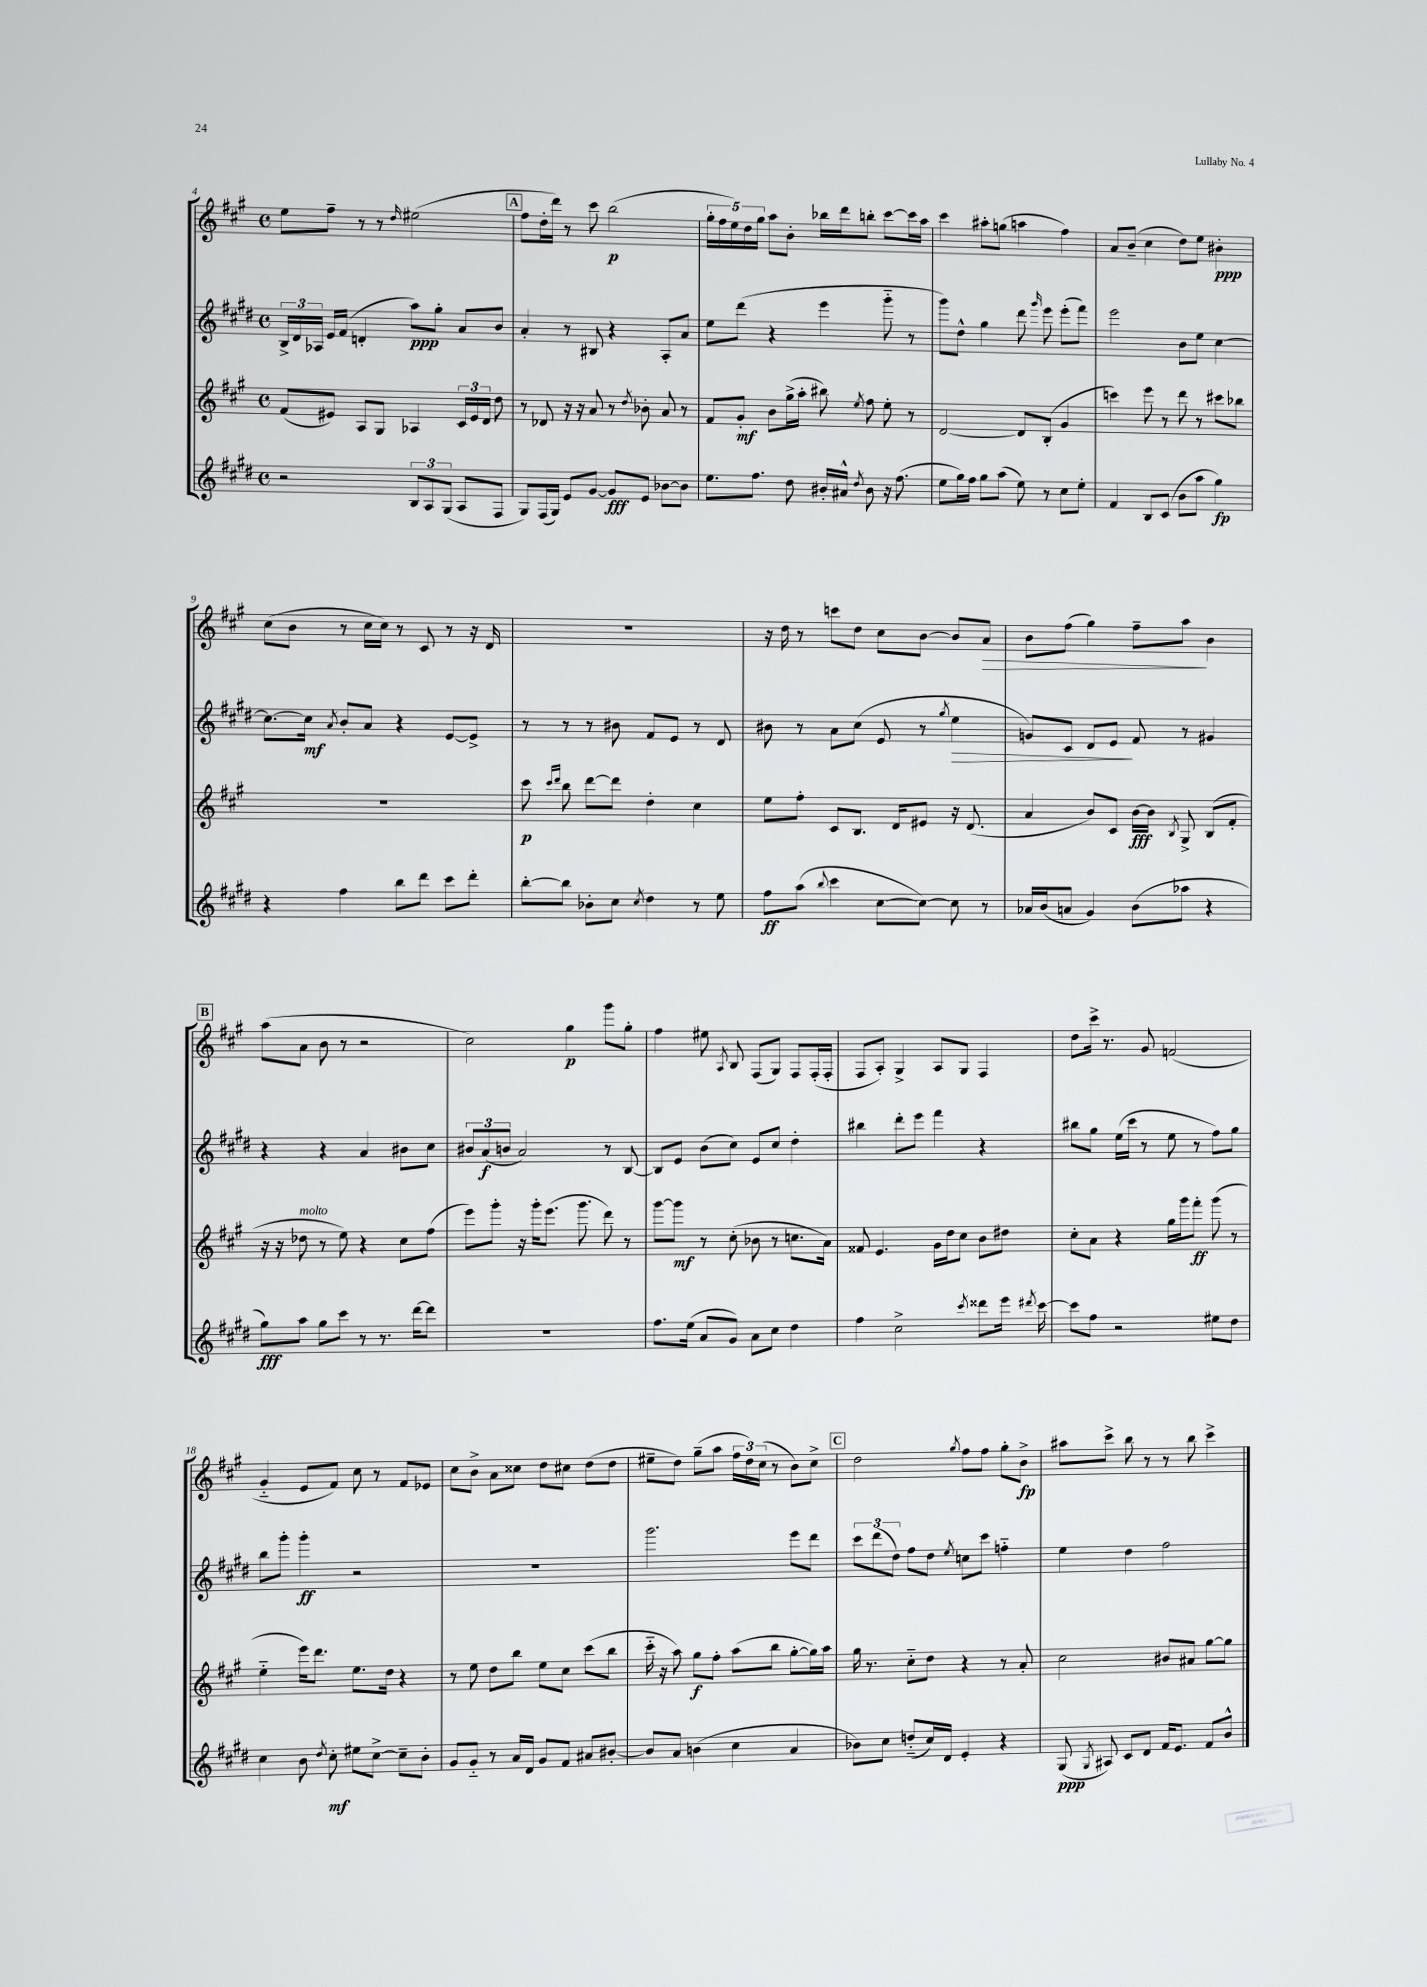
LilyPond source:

<<
\new StaffGroup <<
\new Staff = "s0" {
    \clef treble \key a \major \defaultTimeSignature \time 4/4
    \autoBeamOff e''8[ fis''8]-- r8 r8 \grace { d''16 } eis''2( |
    \mark \markup { \box "A" } fis''8[ d''16-. d'''16]) r8 cis'''8 b''2\p( |
    \tuplet 5/4 { gis''16[-. fis''16 e''16) d''16 gis''16] } a''8[ b'8]-. bes''16[ d'''16 b''8]-. cis'''8[~ cis'''16 a''16] |
    cis'''4 ais''8[-. g''8]( a''4 fis''4) |
    a'8[ b'8]--( cis''4 d''8[) e''8] bis'4-.\ppp |
    cis''8[( b'8] r8 cis''16[ cis''16]) r8 cis'8 r8 r16 d'16 |
    R1 |
    r16 d''16 r8 c'''8[ d''8] cis''8[ b'8]~ b'8[ a'8]\> |
    b'8[ fis''8]( gis''4) fis''8[-- a''8]\! b'4 |
    \mark \markup { \box "B" } a''8[( a'8] b'8 r8 r2 |
    cis''2) gis''4\p gis'''8[ gis''8]-. |
    fis''4 eis''8 \acciaccatura { a8 } b8 fis8[( gis8]) fis8[ fis16-.( fis16]-. |
    fis8[ a8]-.) gis4-> a8[ gis8] fis4 |
    d''8[ cis'''16]-> r8. gis'8 f'2( |
    gis'4-_ e'8[ fis'8]) cis''8 r8 fis'8[ ees'8] |
    cis''8[ b'8]-> a'8[ cisis''8] d''8[ cis''8] d''8[( d''8] |
    eis''8[-- d''8]) gis''8[--( a''8] \tuplet 3/2 { fis''16[ d''16) cis''16]( } r8 b'8[) cis''8]-> |
    \mark \markup { \box "C" } d''2 \acciaccatura { gis''8 } fis''8[ fis''8] gis''8[-. b'8]->\fp |
    ais''8[ cis'''8]-> b''8 r8 r8 b''8 cis'''4-> \bar "|." |
}
\new Staff = "s1" {
    \clef treble \key e \major \defaultTimeSignature \time 4/4
    \autoBeamOff \tuplet 3/2 { b16[-> dis'16 aes16] } e'16[ fis'16]( d'4-. a''8[\ppp) gis''8]-. a'8[ b'8] |
    \mark \markup { \box "A" } a'4-. r8 bis8 r4 a8[-. a'8] |
    e''8[ dis'''8]( r4 e'''4 gis'''8-_ r8 |
    gis'''8[) dis''8]-^ gis''4 dis'''8 \grace { gis'''16 } e'''8 e'''8[-.( fis'''8]) |
    e'''2 b'8[ e''8] cis''4~ |
    cis''8.[~ cis''16]\mf \acciaccatura { a'8 } b'8[-. a'8] r4 e'8[~ e'8]-> |
    r8 r8 r8 bis'8 fis'8[ e'8] r8 dis'8 |
    bis'8 r8 a'8[ cis''8]( e'8 r8 \acciaccatura { gis''8 } e''4\> |
    g'8[) cis'8] dis'8[ e'8]\! fis'8 r8 gis'4 |
    \mark \markup { \box "B" } r4 r4 a'4 bis'8[ cis''8] |
    \tuplet 3/2 { bis'8[ a'8\f( b'8] } a'2) r8 b8~ |
    b8[ e'8] b'8[( cis''8]) e'8[ cis''8] dis''4-. |
    bis''4 dis'''8[-. e'''8] fis'''4 r4 |
    bis''8[ gis''8] e''16[( cis'''16] r8 e''8 r8 fis''8[) gis''8] |
    b''8[ gis'''8]-. gis'''4-.\ff r2 |
    R1 |
    gis'''2. e'''8[ dis'''8] |
    \mark \markup { \box "C" } \tuplet 3/2 { cis'''8[ dis'''8( dis''8]) } fis''8[ dis''8] \acciaccatura { e''8 } c''8[ cis'''8] f''4-_ |
    e''4 dis''4 fis''2 \bar "|." |
}
\new Staff = "s2" {
    \clef treble \key a \major \defaultTimeSignature \time 4/4
    \autoBeamOff fis'8[( eis'8]) a8[ gis8] aes4 \tuplet 3/2 { cis'16[ eis'16 d'16] } d''8 |
    \mark \markup { \box "A" } r8 des'8 r16 r16 a'8 r8 \acciaccatura { d''8 } bes'8-. a'8 r8 |
    fis'8[ gis'8]-.\mf b'8[ gis''16->( a''16]-. bis''8) \acciaccatura { e''8 } fis''8 e''8-. r8 |
    d'2~ d'8[ b8]-.( gis'4 |
    c'''4) e'''8 r8 d'''8 r8 cis'''8[ bes''8] |
    R1 |
    cis'''8\p \grace { cis'''16[ d'''16] } b''8 d'''8[~ d'''8] d''4-. cis''4 |
    e''8[ fis''8]-. cis'8[ b8.] d'16[ eis'8] r16 d'8.( |
    a'4 b'8[) cis'8] b'16[~\fff b'16] \acciaccatura { b8 } gis8-> b8[( fis'8]-. |
    \mark \markup { \box "B" } r16 r16 des''8^\markup { \italic "molto" } r8 e''8) r4 cis''8[ fis''8]( |
    e'''8[) gis'''8]-. r16 gis'''16[-. e'''8.]( gis'''8. d'''8) r8 |
    gis'''8[~ gis'''8]\mf r8 cis''8-.( bes'8 r8 c''8.[ a'16]) |
    fisis'8 e'4. gis'16[ d''16 cis''8] b'8[ dis''8] |
    cis''8[-. a'8] r4 gis''16[ gis'''16 fis'''8]-.\ff gis'''8( r8 |
    e''4-_ e'''16[) d'''8.] e''8.[ d''16] r4 |
    r8 e''8 d''8[ b''8] e''8[ cis''8] cis'''8[( b''8] |
    cis'''16-_ r16 a''8) gis''8[\f fis''8]-. a''8[( b''8] gis''8[~-. gis''16) a''16] |
    \mark \markup { \box "C" } gis''16 r8. cis''8[-_ d''8] r4 r8 a'8-. |
    cis''2 bis'8[ ais'8] gis''8[~ gis''8] \bar "|." |
}
\new Staff = "s3" {
    \clef treble \key e \major \defaultTimeSignature \time 4/4
    \autoBeamOff r2 \tuplet 3/2 { b8[ a8 gis8]( } a8[ fis8] |
    \mark \markup { \box "A" } gis8[) fis16( gis16]) e'8[ gis'8]~ gis'8[\fff e'8] bes'8[~ bes'8] |
    e''8.[ fis''8.] dis''8 bis'16[-. ais'16]-^ \acciaccatura { dis''8 } bis'8 r16 fis''8.( |
    e''8[ gis''16) fis''16] gis''8[ a''8]( e''8) r8 cis''8[ e''8]-. |
    fis'4 b8[ cis'8]( b'8[ a''8] gis''4\fp) |
    r4 fis''4 b''8[ dis'''8] cis'''8[ dis'''8]-. |
    b''8[~-. b''8] bes'8[-. cis''8] \acciaccatura { cis''8 } dis''4 r8 e''8 |
    fis''8[\ff a''8]( \appoggiatura { b''8 } cis'''4 cis''8[~ cis''8]~) cis''8 r8 |
    aes'16[ b'16( a'8] gis'4) b'8[( aes''8] r4 |
    \mark \markup { \box "B" } gis''8[\fff) a''8] gis''8[ cis'''8] r8 r8. dis'''16[~ dis'''8] |
    R1 |
    fis''8.[ e''16]( a'8[ gis'8]) a'8[ cis''8] dis''4 |
    fis''4 cis''2-> \acciaccatura { cis'''8 } disis'''8[ e'''16] \acciaccatura { dis'''8 } cis'''16~ |
    cis'''8[ fis''8] r2 eis''8[ dis''8] |
    cis''4 b'8 \acciaccatura { dis''8 } cis''8-.\mf eis''8[ cis''8]~-> cis''8[-- b'8]-. |
    gis'8[ gis'8]-_ r8 a'16[ dis'16] gis'8[ fis'8] ais'8[ bis'8]~-. |
    bis'8[ a'8] b'4( cis''4 a'4 |
    \mark \markup { \box "C" } bes'8[) cis''8] d''8[-_( cis''16) dis'16] e'4-. r4 |
    gis8\ppp( \acciaccatura { gis8 } ais8) cis'8[ dis'8] fis'16[ e'8.] fis'8[ b'8]-^ \bar "|." |
}
>>
>>
\layout { \context { \Score currentBarNumber = #4 } }
